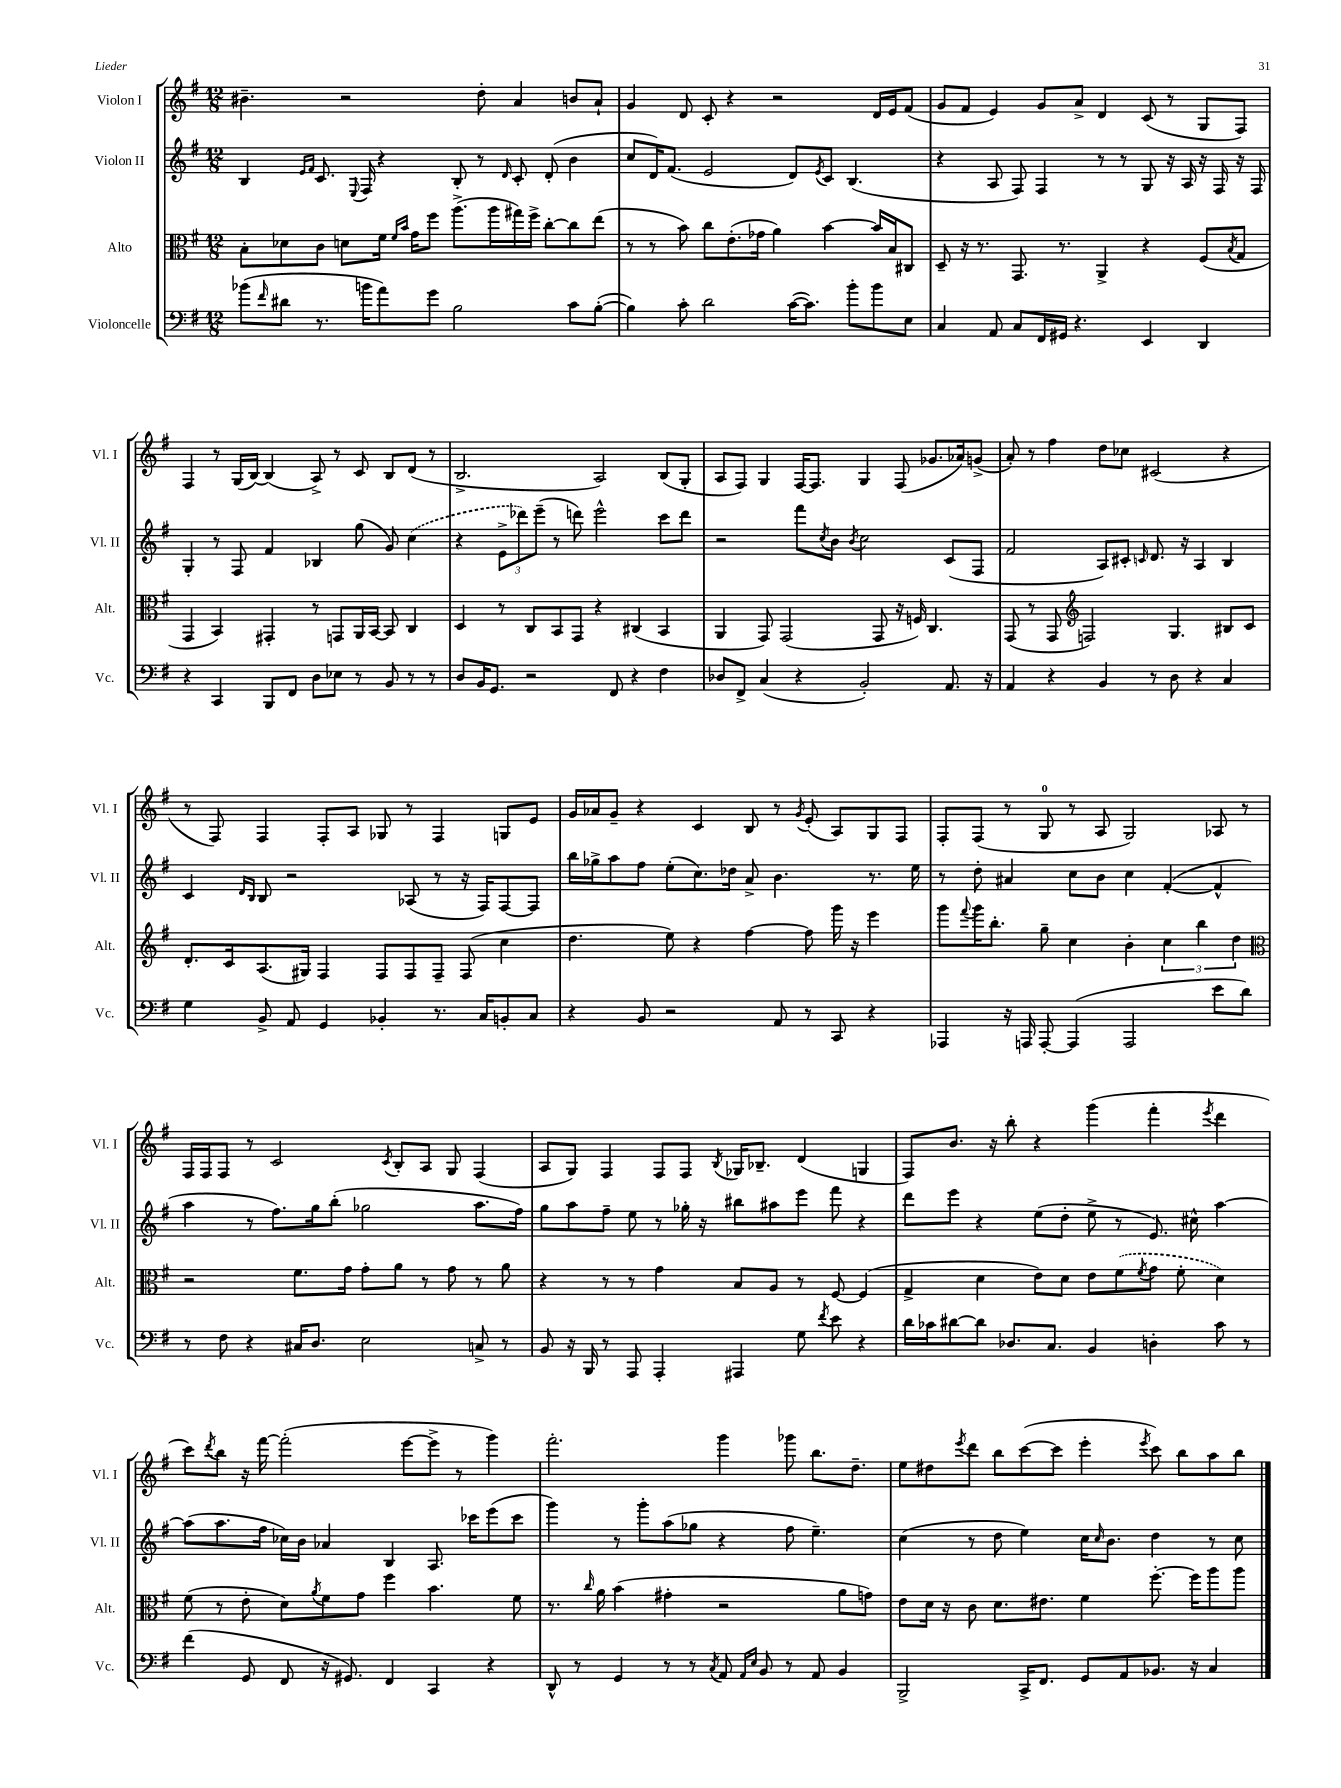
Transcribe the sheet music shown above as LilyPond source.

<<
\new StaffGroup <<
\new Staff = "s0" \with { instrumentName = "Violon I" shortInstrumentName = "Vl. I" } {
    \clef treble \key g \major \numericTimeSignature \time 12/8
    bis'4.-- r2 d''8-. a'4 b'8 a'8-! |
    g'4 d'8 c'8-. r4 r2 d'16 e'16 fis'8( |
    g'8 fis'8 e'4) g'8 a'8-> d'4 c'8( r8 g8 fis8) |
    fis4 r8 g16( b16~) b4( a8->) r8 c'8 b8 d'8( r8 |
    b2.-> a2) b8( g8-. |
    a8 fis8) g4 fis16~ fis8. g4 fis8( ges'8. aes'16) g'8->( |
    a'8-.) r8 fis''4 d''8 ces''8 cis'2( r4 |
    r8 fis8) fis4 fis8-. a8 ges8 r8 fis4 g8 e'8 |
    g'16 aes'16 g'8-- r4 c'4 b8 r8 \acciaccatura { g'8 } e'8-.( a8) g8 fis8 |
    fis8-. fis8( r8 g8-0 r8 a8 g2) aes8 r8 |
    fis16 fis16 fis8 r8 c'2 \acciaccatura { c'8 } b8-. a8 g8 fis4( |
    a8 g8) fis4 fis8 fis8 \acciaccatura { b8 } ges16 bes8.-- d'4( g4 |
    fis8) b'8. r16 b''8-. r4 g'''4( fis'''4-. \acciaccatura { e'''8 } d'''4 |
    c'''8) \acciaccatura { d'''8 } b''8 r16 fis'''16~ fis'''2-.( e'''8~ e'''8-> r8 g'''4) |
    fis'''2.-. g'''4 ges'''8 b''8. d''8.-- |
    e''8 dis''8 \acciaccatura { e'''8 } d'''8 b''8 c'''8~( c'''8 e'''4-. \acciaccatura { e'''8 } c'''8) b''8 a''8 b''8 \bar "|." |
}
\new Staff = "s1" \with { instrumentName = "Violon II" shortInstrumentName = "Vl. II" } {
    \clef treble \key g \major \numericTimeSignature \time 12/8
    b4 \grace { e'16 fis'16 } c'8. \appoggiatura { e8 } fis16 r4 b8-. r8 \grace { d'16 } c'8-. d'8-.( b'4 |
    c''8 d'16) fis'8.( e'2 d'8) \acciaccatura { e'8 } c'8 b4.( |
    r4 a8 fis8) fis4 r8 r8 g8 r16 a16 r16 fis16 r16 fis16 |
    g4-. r8 fis8 fis'4 bes4 g''8( g'8) \once \slurDashed c''4( |
    r4 \tuplet 3/2 { e'8-> des'''8) e'''8--( } r8 d'''8) e'''2-^ c'''8 d'''8 |
    r2 fis'''8 \acciaccatura { c''8 } b'8 \acciaccatura { b'8 } c''2 c'8( fis8 |
    fis'2 a8) cis'8-. \grace { c'16 } d'8. r16 a4 b4 |
    c'4 \grace { d'16 b16 } b8 r2 aes8( r8 r16 fis16) fis8~ fis8 |
    b''16 ges''16-> a''8 fis''8 e''8-.( c''8.) des''16 a'8-> b'4. r8. e''16 |
    r8 d''8-. ais'4 c''8 b'8 c''4 fis'4~-.( fis'4-^ |
    a''4 r8 fis''8.) g''16 b''8-.( ges''2 a''8. fis''16) |
    g''8 a''8 fis''8-- e''8 r8 ges''16-. r16 bis''8 ais''8 e'''8 fis'''8 r4 |
    d'''8 e'''8 r4 e''8( d''8-. e''8-> r8 e'8.) cis''16-^ a''4~ |
    a''8( a''8. fis''16 ces''16) b'16 aes'4 b4 a8. ces'''16 e'''8( ces'''8 |
    g'''4) r8 g'''8-. a''8( ges''8 r4 fis''8 e''4.--) |
    c''4( r8 d''8 e''4) c''16 \grace { c''16 } b'8. d''4 r8 c''8 \bar "|." |
}
\new Staff = "s2" \with { instrumentName = "Alto" shortInstrumentName = "Alt." } {
    \clef alto \key g \major \numericTimeSignature \time 12/8
    b8-. des'8 c'8 d'8 fis'16 \grace { fis'16 b'16 } g'16 fis''8 a''8.->( a''16 gis''16) fis''16-> c''8~-. c''8 e''8( |
    r8 r8 b'8) c''8 e'8.-.( ges'16 a'4) b'4~ b'16 b16 cis8 |
    d8-- r16 r8. g,8. r8. a,4-> r4 fis8( \acciaccatura { b8 } g8 |
    g,4 b,4) gis,4-. r8 g,8 a,16 b,16~ b,8 c4 |
    d4 r8 c8 b,8 g,8 r4 cis4( b,4 |
    a,4 g,8) g,2( g,8 r16 f16) c4. |
    g,8( r8 g,8 \clef treble f2) g4. bis8 c'8 |
    d'8.-. c'16 a8.( gis16) fis4 fis8 fis8 fis8-- fis8( c''4 |
    d''4. e''8) r4 fis''4~ fis''8 g'''16 r16 e'''4 |
    g'''8 \appoggiatura { fis'''8 } g'''16 b''8.-. g''8-- c''4 b'4-. \tuplet 3/2 { c''4 b''4 d''4 } |
    \clef alto r2 fis'8. g'16 g'8-. a'8 r8 g'8 r8 a'8 |
    r4 r8 r8 g'4 b8 a8 r8 fis8~ fis4( |
    g4-> d'4 e'8) d'8 e'8 \once \slurDashed fis'8( \acciaccatura { fis'8 } g'8 fis'8-. d'4) |
    fis'8( r8 e'8-. d'8) \acciaccatura { a'8 } fis'8 g'8 fis''4 b'4. fis'8 |
    r8. \grace { c''16 } a'16 b'4( gis'4-. r2 a'8 g'8) |
    e'8 d'16 r16 c'8 d'8. eis'8. fis'4 fis''8.~-. fis''16 a''8 a''8 \bar "|." |
}
\new Staff = "s3" \with { instrumentName = "Violoncelle" shortInstrumentName = "Vc." } {
    \clef bass \key g \major \numericTimeSignature \time 12/8
    bes'8( \grace { fis'16 } dis'8 r8. b'16 a'8) g'8 b2 c'8 b8~-.( |
    b4) c'8-. d'2 c'16~( c'8.) b'8-. b'8 e8 |
    c4 a,8 c8 fis,16 gis,16 r4. e,4 d,4 |
    r4 c,4 b,,8 fis,8 d8 ees8 r8 b,8 r8 r8 |
    d8 b,16 g,8. r2 fis,8 r4 fis4 |
    des8 fis,8-> c4( r4 b,2-.) a,8. r16 |
    a,4 r4 b,4 r8 d8 r4 c4 |
    g4 b,8-> a,8 g,4 bes,4-. r8. c16 b,8-. c8 |
    r4 b,8 r2 a,8 r8 c,8 r4 |
    aes,,4 r16 a,,16 a,,8~-. a,,4( a,,2 e'8 d'8) |
    r8 fis8 r4 cis16 d8. e2 c8-> r8 |
    b,8 r16 b,,16 r8 a,,8 a,,4-. ais,,4 g8 \acciaccatura { fis'8 } e'8 r4 |
    d'16 ces'16 dis'8~ dis'8 des8. c8. b,4 d4-. ces'8 r8 |
    fis'4( g,8 fis,8 r16 gis,8.) fis,4 c,4 r4 |
    d,8-^ r8 g,4 r8 r8 \acciaccatura { c8 } a,8 \grace { a,16 e16 } b,8 r8 a,8 b,4 |
    b,,2-> c,16-> fis,8. g,8 a,8 bes,8. r16 c4 \bar "|." |
}
>>
>>
\layout { \context { \Score \remove "Bar_number_engraver" } }
